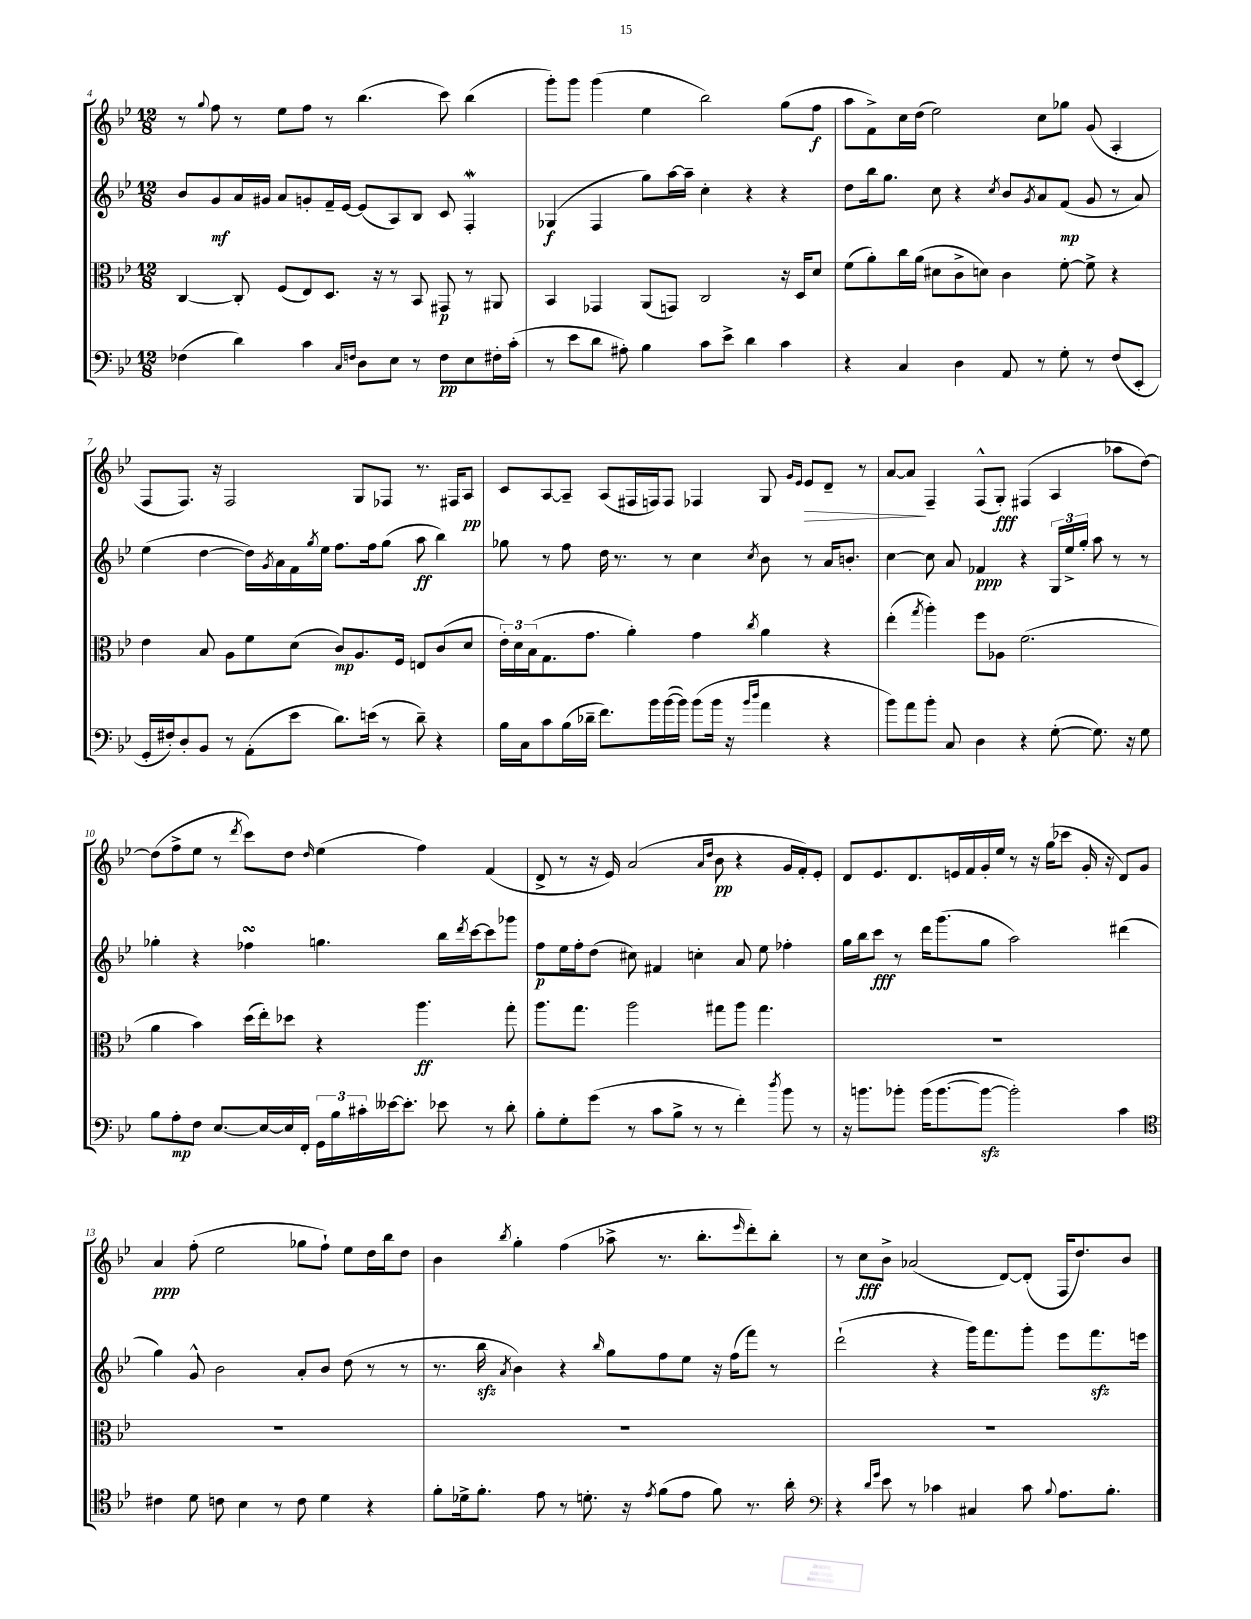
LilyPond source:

<<
\new StaffGroup <<
\new Staff = "s0" {
    \clef treble \key bes \major \numericTimeSignature \time 12/8
    r8 \appoggiatura { g''8 } f''8 r8 ees''8 f''8 r8 bes''4.( c'''8) bes''4( |
    g'''8-.) g'''8 g'''4( ees''4 bes''2) g''8( f''8\f |
    a''8 f'8->) c''16 d''16( ees''2) c''8 ges''8 g'8( a4-. |
    f8 f8.) r16 f2 g8 fes8 r8. fis16 a8\pp |
    c'8 a8~ a8-- a8( fis16 f16) f8 fes4 g8 \grace { g'16 ees'16 } ees'8\> d'8-- r8 |
    a'8~ a'8\! f4-- f8-^( g8-.\fff) fis4( a4 aes''8 d''8~) |
    d''8( f''8-> ees''8 r8 \acciaccatura { d'''8 } c'''8) d''8 \grace { d''16 } ees''4( f''4) f'4( |
    d'8-> r8 r16 ees'16) a'2( \grace { a'16 d''16 } bes'8\pp r4 g'16 f'16-.) ees'8-. |
    d'8 ees'8. d'8. e'16 f'16 g'16-. ees''16 r8 r16 g''16( ces'''8 g'16-. r16 d'8) g'8 |
    a'4\ppp f''8-.( ees''2 ges''8 f''8-!) ees''8 d''16 bes''16 d''8 |
    bes'4 \acciaccatura { bes''8 } g''4-. f''4( aes''8-> r8. bes''8.-. \grace { ees'''16 } d'''8-.) bes''8-. |
    r8 c''8\fff bes'8-> aes'2( d'8~) d'8-.( f16 d''8.) bes'8 \bar "|." |
}
\new Staff = "s1" {
    \clef treble \key bes \major \numericTimeSignature \time 12/8
    bes'8 g'8\mf a'16 gis'16 a'8 g'8-. f'16-- ees'16~ ees'8( a8) bes8 c'8 f4-.\mordent |
    ges4\f( f4 g''8) a''16~ a''16-- c''4-. r4 r4 |
    d''8 bes''16 g''8. c''8 r4 \acciaccatura { c''8 } bes'8 \acciaccatura { g'8 } a'8 f'8\mp( g'8 r8 a'8) |
    ees''4( d''4~ d''16) \acciaccatura { g'8 } a'16 f'16 \acciaccatura { g''8 } ees''16 f''8. f''16 g''8( a''8\ff bes''4) |
    ges''8 r8 f''8 d''16 r8. r8 c''4 \acciaccatura { c''8 } bes'8 r8 a'16 b'8.-. |
    c''4~ c''8 a'8 fes'4\ppp r4 \tuplet 3/2 { g16 ees''16-> g''16-. } a''8 r8 r8 |
    ges''4-. r4 fes''4\turn g''4. bes''16 \acciaccatura { d'''8 } c'''16~ c'''8 ges'''8 |
    f''8\p ees''16 f''16-. d''8( cis''8) fis'4 c''4-. a'8 ees''8 fes''4-. |
    g''16 bes''16 c'''8\fff r8 d'''16 g'''8.( g''8 a''2) dis'''4( |
    g''4) g'8-^ bes'2 a'8-. bes'8 d''8( r8 r8 |
    r8. bes''16\sfz \acciaccatura { a'8 } bes'4) r4 \grace { bes''16 } g''8 f''8 ees''8 r16 f''16( f'''8) r8 |
    d'''2-!( r4 g'''16) f'''8. g'''8-. ees'''8 f'''8.\sfz e'''16 \bar "|." |
}
\new Staff = "s2" {
    \clef alto \key bes \major \numericTimeSignature \time 12/8
    c4~ c8-. f8( ees8) d8. r16 r8 bes,8 gis,8\p r8 ais,8 |
    bes,4 ges,4 a,8( g,8) c2 r16 d16 d'8 |
    f'8( a'8-.) c''16 a'16( dis'8 c'8-> d'8) c'4 f'8~-. f'8-> r4 |
    ees'4 bes8 a8 f'8 d'8( c'8\mp) a8. f16 e8 c'8( d'8 |
    \tuplet 3/2 { ees'16-.) d'16 bes16( } g8. g'8. a'4-.) g'4 \acciaccatura { c''8 } a'4 r4 |
    ees''4-.( \acciaccatura { g''8 } a''4-.) f''8 aes8 f'2.( |
    a'4 bes'4) d''16( ees''16-.) des''8 r4 a''4.\ff g''8-. |
    a''8. g''8. a''2 gis''8 a''8 gis''4. |
    R1. |
    R1. |
    R1. |
    R1. \bar "|." |
}
\new Staff = "s3" {
    \clef bass \key bes \major \numericTimeSignature \time 12/8
    fes4( d'4) c'4 \grace { c16 f16 } d8 ees8 r8 f8\pp ees8 fis16-. c'16-.( |
    r8 ees'8 d'8 ais8-.) bes4 c'8 ees'8-> d'4 c'4 |
    r4 c4 d4 a,8 r8 g8-. r8 f8( ees,8-. |
    g,16-. fis16-.) d8-. bes,8 r8 a,8-.( ees'8 d'8.) e'16( r8 d'8--) r4 |
    bes16 c16 c'8 bes16( des'16-- f'8.) bes'16 bes'16~( bes'16) bes'8( bes'16 r16 \grace { bes'16 d''16 } a'4 r4 |
    bes'8) a'8 bes'8-. c8 d4 r4 g8~-.( g8.) r16 g8 |
    bes8 a8-.\mp f8 ees8.~ ees16~ ees16 f,16-. \tuplet 3/2 { g,16 bes16 cis'16-. } eeses'16~ eeses'8.-. ees'8 r8 d'8-. |
    bes8-. g8-. g'8( r8 c'8 bes8-> r8 r8 f'4-.) \acciaccatura { d''8 } bes'8 r8 |
    r16 b'8. bes'8-. bes'16( bes'8.~ bes'8~\sfz bes'2-.) c'4 |
    \clef tenor cis'4 d'8 c'8 bes4 r8 c'8 d'4 r4 |
    f'8-. des'16-> f'8.-. ees'8 r8 d'8.-. r16 \acciaccatura { ees'8 } f'8( ees'8 f'8) r8. a'16-. |
    \clef bass r4 \grace { d'16 g'16 } ees'8 r8 ces'4 cis4 ces'8 \appoggiatura { bes8 } a8. bes8.-. \bar "|." |
}
>>
>>
\layout { \context { \Score currentBarNumber = #4 } }
